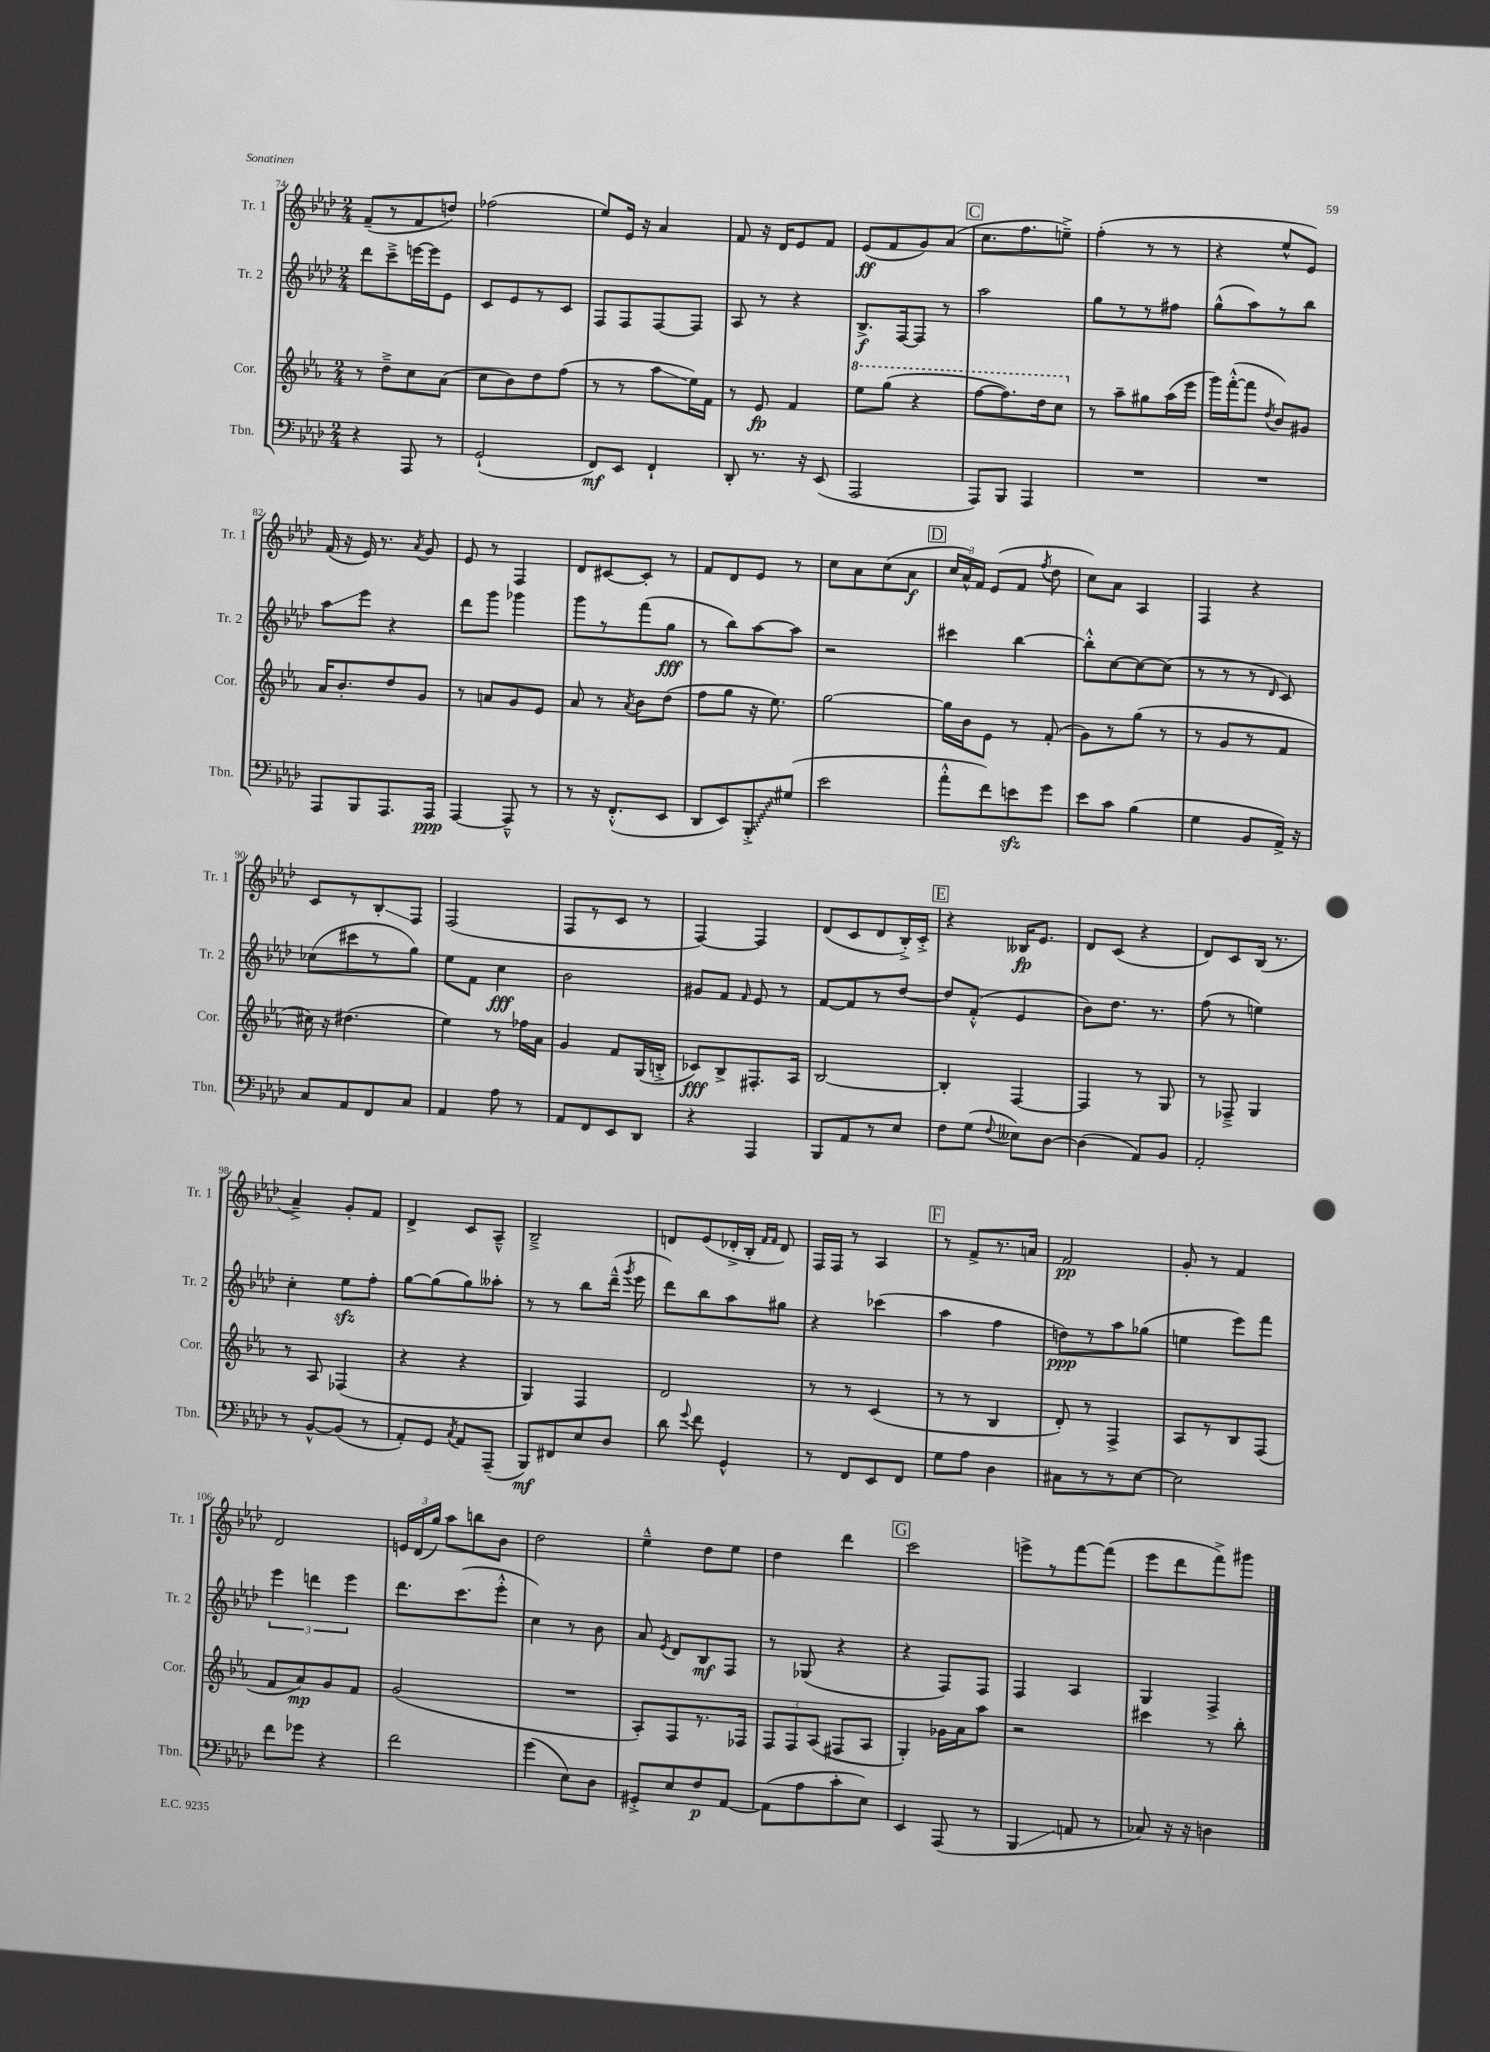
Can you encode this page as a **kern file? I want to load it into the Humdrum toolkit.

**kern	**kern	**kern	**kern
*staff4	*staff3	*staff2	*staff1
*clefF4	*clefG2	*clefG2	*clefG2
*k[b-e-a-d-]	*k[b-e-a-]	*k[b-e-a-d-]	*k[b-e-a-d-]
*M2/4	*M2/4	*M2/4	*M2/4
4r	8r	8ddd-\L	(8f~/L
.	8dd~^\L	8ccc~^\	8r
8AAA-/	8cc\	[16eee\L	8f/
.	.	16eee\]J	.
8r	(8a-\J	8e-\J	8dd/J)
=	=	=	=
(2GG`/	8cc\L	8c/L	(2ff-\
.	8b-\)	8e-/	.
.	8dd\	8r	.
.	(8ff\J	8c/J	.
=	=	=	=
8FF/L)	8r	8F/L	8ee-/L)
8EE-/J	8r	8F/	16e-/Jk
.	.	.	16r
4FF`/	8aa-\L	[8F/	4a-/
.	16ee-\L)	8F/]J	.
.	16f\JJ	.	.
=	=	=	=
8DD-'/	8r	8A-/	8f/
8.r	8e-/	8r	16r
.	.	.	16d-/LK
.	4f/	4r	8e-/
16r	.	.	.
(8EE-/	.	.	8f/J
=	=	=	=
2AAA-/	8eee-\L	8.B-^/L	(8e-/L
.	(8ggg\J	.	8f/
.	.	[16F/k	.
.	4r	8F/]J	8g/)
.	.	8r	(8a-/J
=	=	=	=
8AAA-/L)	[8fff\L	2aa-\	8.cc\L
8BBB-/J	8.fff\])	.	.
.	.	.	8.ff\
4AAA-/	.	.	.
.	16ddd\k	.	.
.	8ccc\J	.	8ee~^\J)
=	=	=	=
2r	8r	8gg\L	(4ff'\
.	8aa-~\L	8r	.
.	8gg#\	8r	8r
.	(16aa-\L	8ff#\J	8r
.	16eee-\JJ	.	.
=	=	=	=
2r	16ggg\LL)	(8gg^^\L	4r
.	([16fff'^^\J	.	.
.	8fff\]J	8aa-\)	.
.	8qdd/	.	.
.	8b-/L)	8r	8ee-^^/L
.	8g#/J	8bb-\J	8e-/J)
=	=	=	=
8AAA-/L	16a-/LK	8aa-\L	(16f/
.	8.b-'/	.	16r
8BBB-/	.	8eee-\J	16e-/)
.	.	.	8.r
8.AAA-/	8dd/	4r	.
.	.	.	8qa-/
.	8g/J	.	8g/
16AAA-/Jk	.	.	.
=	=	=	=
[4AAA-/	8r	8ddd-\L	8e-/
.	8a/L	8ggg\J	8r
8AAA-~^^/]	8g/	4ggg-\	4F/
8r	8e-/J	.	.
=	=	=	=
8r	8a-/	8ggg\L	8d-/L
16r	8r	8r	[8c#/
(8.FF'^^/L	.	.	.
.	8qa-/	.	.
.	8b-\L	(8fff\	8c#'/]J
8EE-/J	(8dd\J	8gg\J	8r
=	=	=	=
8DD-/L	8ff\L	8r	8f/L
8EE-/)	8gg\J	8bb-\L)	8d-/
8BBB-'^/	16r	[8aa-\	8e-/J
.	8.ee-\)	.	.
(8G#/J	.	8aa-\]J	8r
=	=	=	=
2e-\	[2gg\	2r	8cc\L
.	.	.	8a-\
.	.	.	(8cc\
.	.	.	8a-\J
=	=	=	=
8a-'^^\L	16gg\]LL	4ccc#\	24cc/LL
.	.	.	24a-^^/)
.	16b-\J	.	.
.	.	.	24f/JJ
8f\)	8e-\J	.	(8e-/L
8e\	8r	[4bb-\	8f/J
.	.	.	8qff/
8g\J	(8f'/	.	8dd-\
=	=	=	=
8e-\L	8g\L)	8bb-'^^\]L	8cc\L)
8c\J	8r	[8cc\	8a-\J
(4B-\	(8gg\J	8cc\_	4A-/
.	8r	(8cc\]J	.
=	=	=	=
4G\	8r	8r	4F/
.	8g/L	8r	.
8BB-/L	8r	8r	4r
.	.	16qqd-/	.
16AA-^/Jk)	8f/J	8c/)	.
16r	.	.	.
=	=	=	=
8C/L	16cc#\)	(8cc-\L	8c/L
.	16r	.	.
8AA-/	(4.dd#\	8ccc#\	8r
8FF/	.	8r	8B-'/
8C/J	.	8gg\J)	8F/J
=	=	=	=
4AA-/	4ee-\)	8ee-\L	(2F/
.	.	8f\J	.
8A-\	8r	4cc\	.
8r	16ff-\LL	.	.
.	16a-\JJ	.	.
=	=	=	=
8AA-/L	4g/	2b-\	8F/L
8FF/	.	.	8r
8EE-/	8f/L	.	8c/J
8DD-/J	(16G/L	.	8r
.	16B'^/JJ	.	.
=	=	=	=
4r	8c-/L)	8g#/L	[4F/)
.	8B-^/	8f/J	.
.	.	16qqf/	.
4AAA-/	8.F#'/	8e-/	4F/]
.	.	8r	.
.	16A-/Jk	.	.
=	=	=	=
8BBB-/L	[2B-/	[8f/L	(8d-/L
8AA-/	.	8f/]	8c/
8r	.	8r	8d-/
8E-/J	.	[8dd-/J	16B-'^/L)
.	.	.	16c'^/JJ
=	=	=	=
8F\L	4B-'/]	8dd-/]L	4r
(8G\J	.	(8f'^^/J	.
8qqF/	.	.	.
8E--\L)	[4F/	4e-/	16B--/LK
.	.	.	8.e-/J
[8D-\J	.	.	.
=	=	=	=
(4D-\]	4F/]	8b-\L)	8d-/L
.	.	8.dd-\J	(8c/J
8AA-/L)	8r	.	4r
.	.	8.r	.
8BB-/J	8G/	.	.
=	=	=	=
2AA-'/	8r	(8ff\	8d-/L)
.	8F-~^/	8r	8c/
.	4G/	4ee\)	(16B-/Jk
.	.	.	8.r
=	=	=	=
8r	8r	4cc'\	4a-~^/)
[8BB-^^/L	8A-/	.	.
(8BB-/]J	(4F-/	8ee-\L	8g'/L
8r	.	8ff'\J	8f/J
=	=	=	=
8AA-'/L)	4r	[8gg\L	4d-^/
8GG/J	.	(8gg\]	.
8qC/	.	.	.
8AA-/L	4r	8gg\)	8c/L
(8AAA-~/J	.	8aa--'\J	8A-~^^/J
=	=	=	=
8BBB-/L)	4G/)	8r	2B-~^/
8FF#/	.	8r	.
8E-/	4F/	8bb-\L	.
8D-/J	.	(16ddd-~^^\Jk	.
.	.	8qggg/	.
.	.	16eee-\	.
=	=	=	=
8d-\	2d/	8ddd-\L)	8d/L
8qqg/	.	.	.
8f\	.	8bb-\	(8e-/
4GG^^/	.	8aa-\	16d-'^/L
.	.	.	16B-'/JJ
.	.	.	16qqf/LL
.	.	.	16qqf/JJ
.	.	8gg#\J	8d-/)
=	=	=	=
8r	8r	4r	16F/LL
.	.	.	16F/JJ
8FF/L	8r	.	8r
8EE-/	(4c/	(4ccc-\	4A-/
8FF/J	.	.	.
=	=	=	=
8G\L	8r	4aa-\	8r
8A-\J	8r	.	8f^/L
4D-\	4B-/	4ff\	8.r
.	.	.	16a/Jk
=	=	=	=
8C#\L	8d'/)	8dd\L)	2f/
8r	8r	8r	.
8r	4F^/	8aa-\	.
[8E-\J	.	(8gg-\J	.
=	=	=	=
2E-\]	8A-/L	4ee\	8g'/
.	8r	.	8r
.	8B-/	8eee-\L)	4f/
.	(8F/J	8fff\J	.
=	=	=	=
8f\L	8f/L	6eee-\	2d-/
8g-\J	8a-/)	.	.
.	.	6ddd\	.
4r	8g/	.	.
.	.	6eee-\	.
.	8f/J	.	.
=	=	=	=
2f\	(2g/	8.ddd-\L	24e/LL
.	.	.	(24d-/
.	.	.	24gg/JJ)
.	.	.	8aa-\L
.	.	(8.ccc\	.
.	.	.	8bb\
.	.	8eee-'^^\J	8b-\J
=	=	=	=
(4g\	2r	4cc\)	2dd-\
8E-\L)	.	8r	.
8D-\J	.	8b-\	.
=	=	=	=
8GG#'^/L	8A-'/L)	8a-/	4ee-~^^\
.	.	8qe-/	.
8E-/	8F/	8d-/L	.
8F/	8.r	8B-/	8dd-\L
[8AA-/J	.	8F/J	8ee-\J
.	16F-/Jk	.	.
=	=	=	=
(8AA-\]L	12F/L	8r	4dd-\
.	12F/	.	.
8A-\	.	(8G-/	.
.	(12A-/J	.	.
8c'\	8F#/L	4r	4ddd-\
8E-\J)	8A-/J	.	.
=	=	=	=
4EE-/	4G'/)	4r	2ccc\
(8AAA-/	16g-\LL	8F/L)	.
.	16a-\J	.	.
8r	8aa-\J	8F/J	.
=	=	=	=
4BBB-/	2r	4F/	8eee^\L
.	.	.	8r
8AA/	.	4A-/	[8fff\
8r	.	.	(8fff\]J
=	=	=	=
8C-/)	4ccc#\	4G/	8eee-\L
16r	.	.	8ddd-\
16r	.	.	.
4D\	8r	4F^/	8fff^\)
.	8bb-'\	.	8ggg#\J
==	==	==	==
*-	*-	*-	*-
